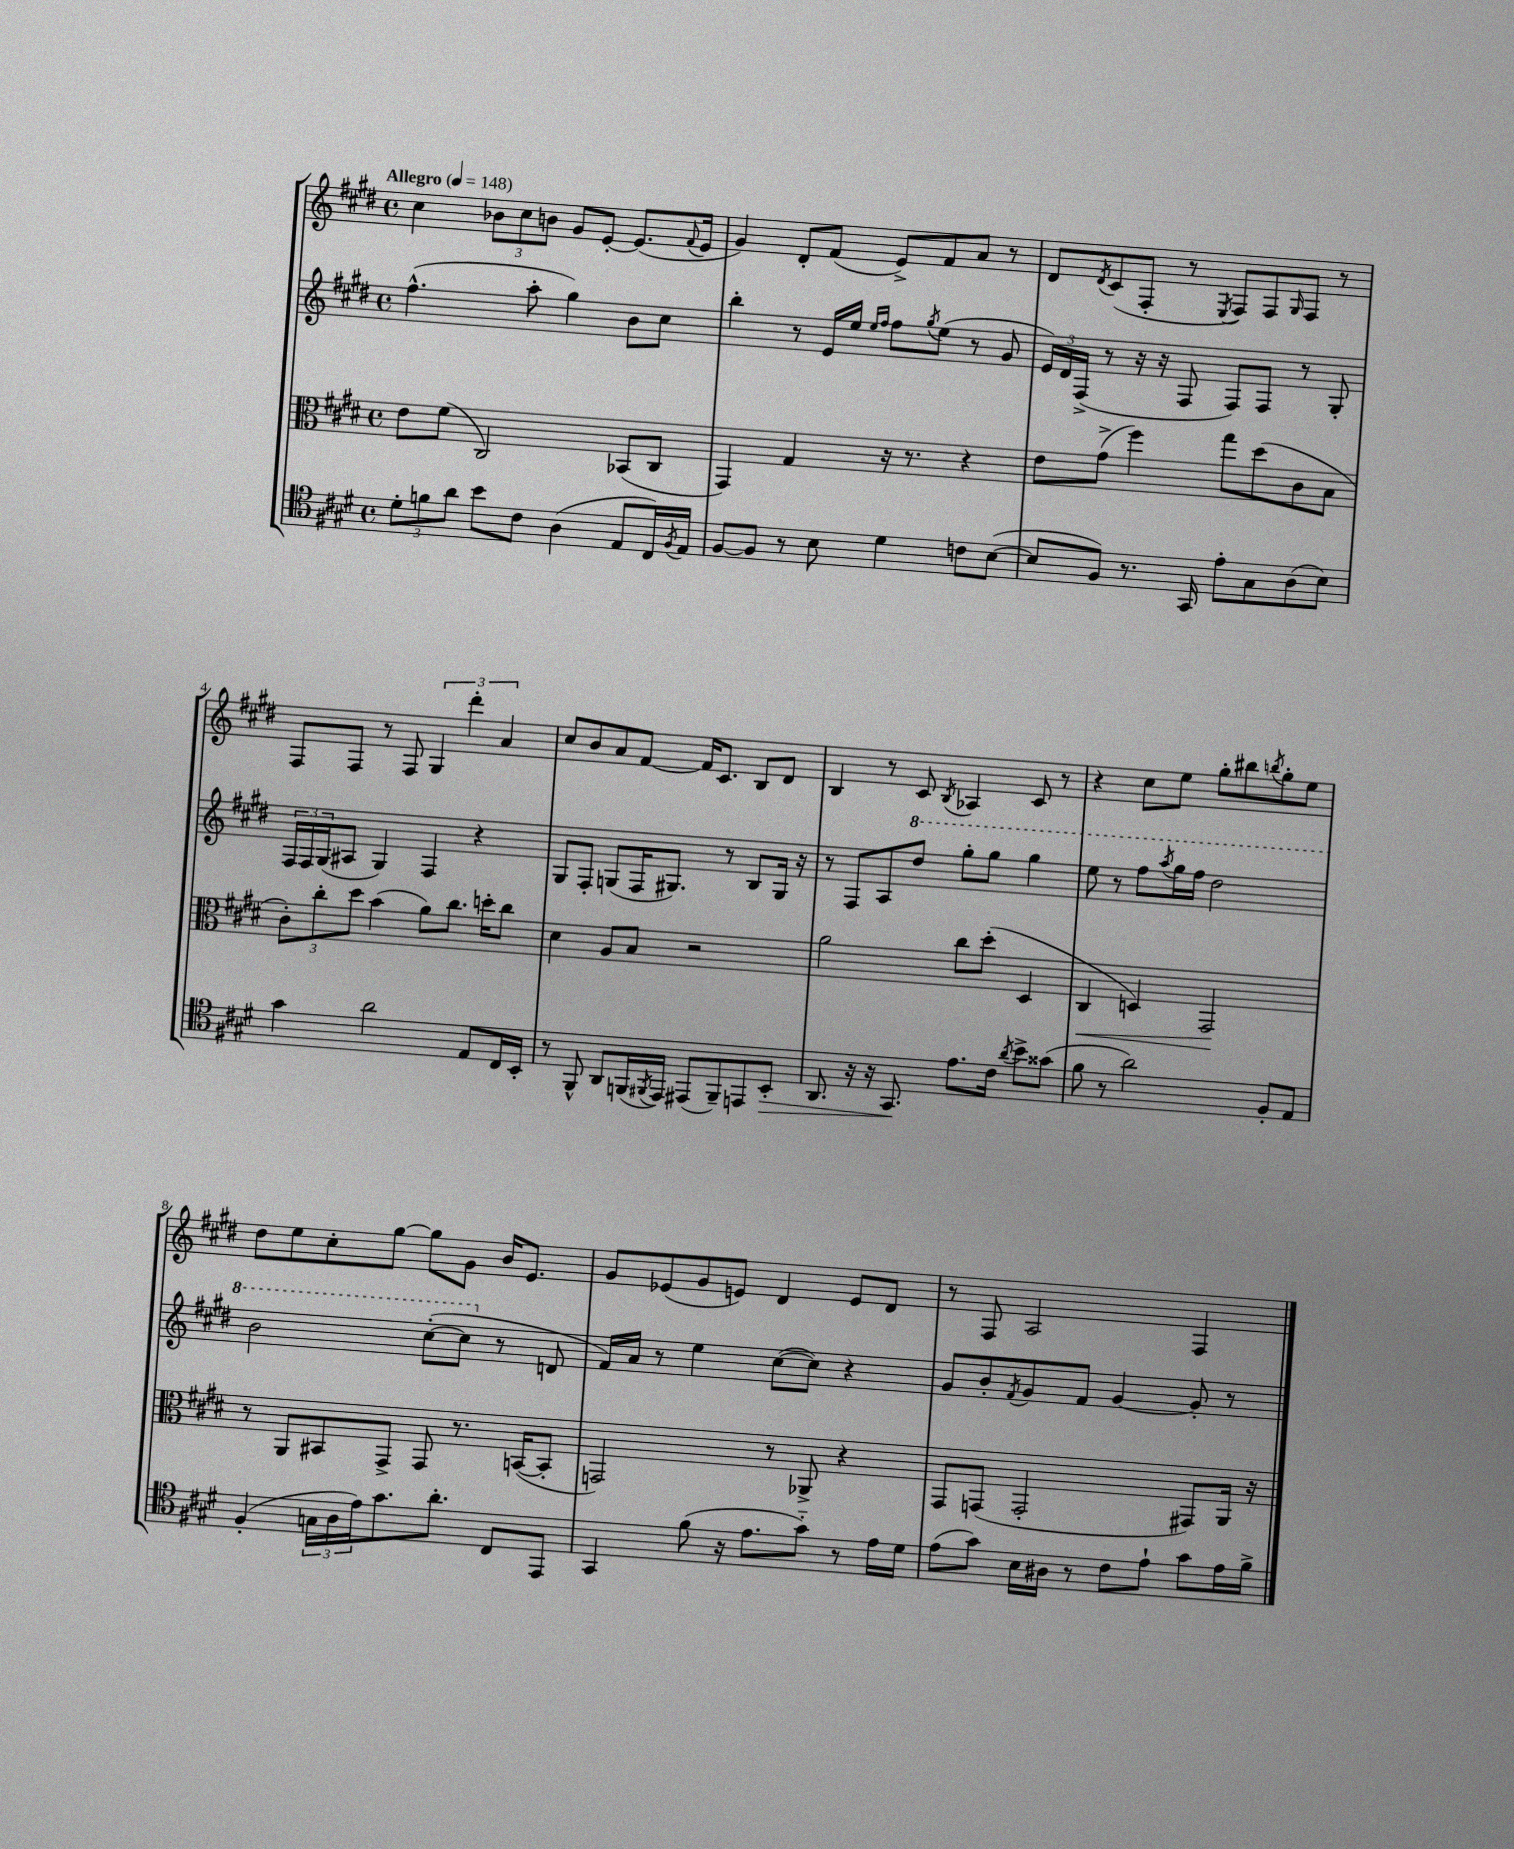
<<
\new StaffGroup <<
\new Staff = "s0" {
    \clef treble \key e \major \defaultTimeSignature \time 4/4 \tempo "Allegro" 4 = 148
    cis''4 \tuplet 3/2 { bes'8 cis''8 b'8 } gis'8 e'8~-. e'8.( \appoggiatura { fis'8 } e'16 |
    gis'4) dis'8-. fis'8( e'8->) fis'8 a'8 r8 |
    dis'8 \acciaccatura { dis'8 } cis'8( fis8-. r8 \acciaccatura { e8 } fis8) fis8 \grace { gis16 } fis8 r8 |
    fis8 fis8 r8 fis8 \tuplet 3/2 { gis4 dis'''4-. a'4 } |
    cis''8 b'8 a'8 fis'8~ fis'16 cis'8. b8 dis'8 |
    b4 r8 cis'8 \acciaccatura { b8 } aes4 cis'8 r8 |
    r4 cis''8 e''8 gis''8-. bis''8 \acciaccatura { b''8 } gis''8-. e''8 |
    dis''8 e''8 cis''8-. gis''8~ gis''8 gis'8 b'16 e'8. |
    gis'8 ees'8( gis'8 e'8) dis'4 e'8 dis'8 |
    r8 fis8 a2 fis4 \bar "|." |
}
\new Staff = "s1" {
    \clef treble \key e \major \defaultTimeSignature \time 4/4
    fis''4.-^( a''8-. gis''4) b'8 cis''8 |
    b''4-. r8 e'16 e''16 \grace { e''16 fis''16 } fis''8 \acciaccatura { gis''8 } e''8( r8 gis'8 |
    \tuplet 3/2 { e'16) dis'16 fis16->( } r8 r16 r16 fis8 fis8) fis8 r8 gis8-. |
    \tuplet 3/2 { fis16 fis16 gis16( } ais8 gis4) fis4 r4 |
    gis8 fis8-. g8( fis16 gis8.) r8 b8 gis16 r16 |
    r8 fis8 a8 \ottava #1 dis'''8 gis'''8-. gis'''8 gis'''4 |
    e'''8 r8 fis'''8 \acciaccatura { a'''8 } gis'''16 fis'''16 dis'''2 |
    b''2 cis'''8~-.( cis'''8 \ottava #0 r8 d'8 |
    fis'16) a'16 r8 e''4 cis''8~( cis''8) r4 |
    gis'8 b'8-. \acciaccatura { fis'8 } gis'8 fis'8 gis'4~ gis'8-. r8 \bar "|." |
}
\new Staff = "s2" {
    \clef alto \key e \major \defaultTimeSignature \time 4/4
    e'8 fis'8( cis2) bes,8( cis8 |
    gis,4) gis4 r16 r8. r4 |
    e'8 gis'8->( fis''4) gis''8 dis''8( cis'8 b8 |
    \tuplet 3/2 { cis'8-.) cis''8-. dis''8 } b'4( a'8) cis''8. d''16-. cis''8 |
    dis'4 a8 b8 r2 |
    a'2 cis''8 dis''8-.( dis4 |
    cis4\< d4) gis,2\! |
    r8 a,8 bis,8 gis,8-> gis,8 r8. b,16~( b,8-. |
    g,2) r8 aes,8-> r4 |
    gis,8 g,8( g,2-. gis,8) a,16 r16 \bar "|." |
}
\new Staff = "s3" {
    \clef tenor \key e \major \defaultTimeSignature \time 4/4
    \tuplet 3/2 { dis'8-. f'8 a'8 } b'8 cis'8 a4( e8 cis16) \acciaccatura { fis8 } e16 |
    fis8~ fis8 r8 b8 dis'4 c'8 b8~( |
    b8 fis8) r8. gis,16 e'8-. gis8 a8( b8) |
    gis'4 a'2 e8 cis16 b,16-. |
    r8 fis,8-^ a,8 f,16( \acciaccatura { fis,8 } e,16) eis,8( fis,8--) e,8 b,8-.\> |
    a,8. r16 r16 gis,8.\! e'8. cis'16 \acciaccatura { a'8 } b'8-> gisis'8( |
    fis'8 r8 a'2) fis8-. e8 |
    fis4-.( \tuplet 3/2 { g16 a16 e'16) } gis'8. a'8.-. cis8 e,8 |
    gis,4 fis'8( r16 e'8. gis'8-_) r8 e'16 dis'16 |
    e'8( gis'8) b16 ais16 r8 cis'8 e'8-! gis'8 e'16 fis'16-> \bar "|." |
}
>>
>>
